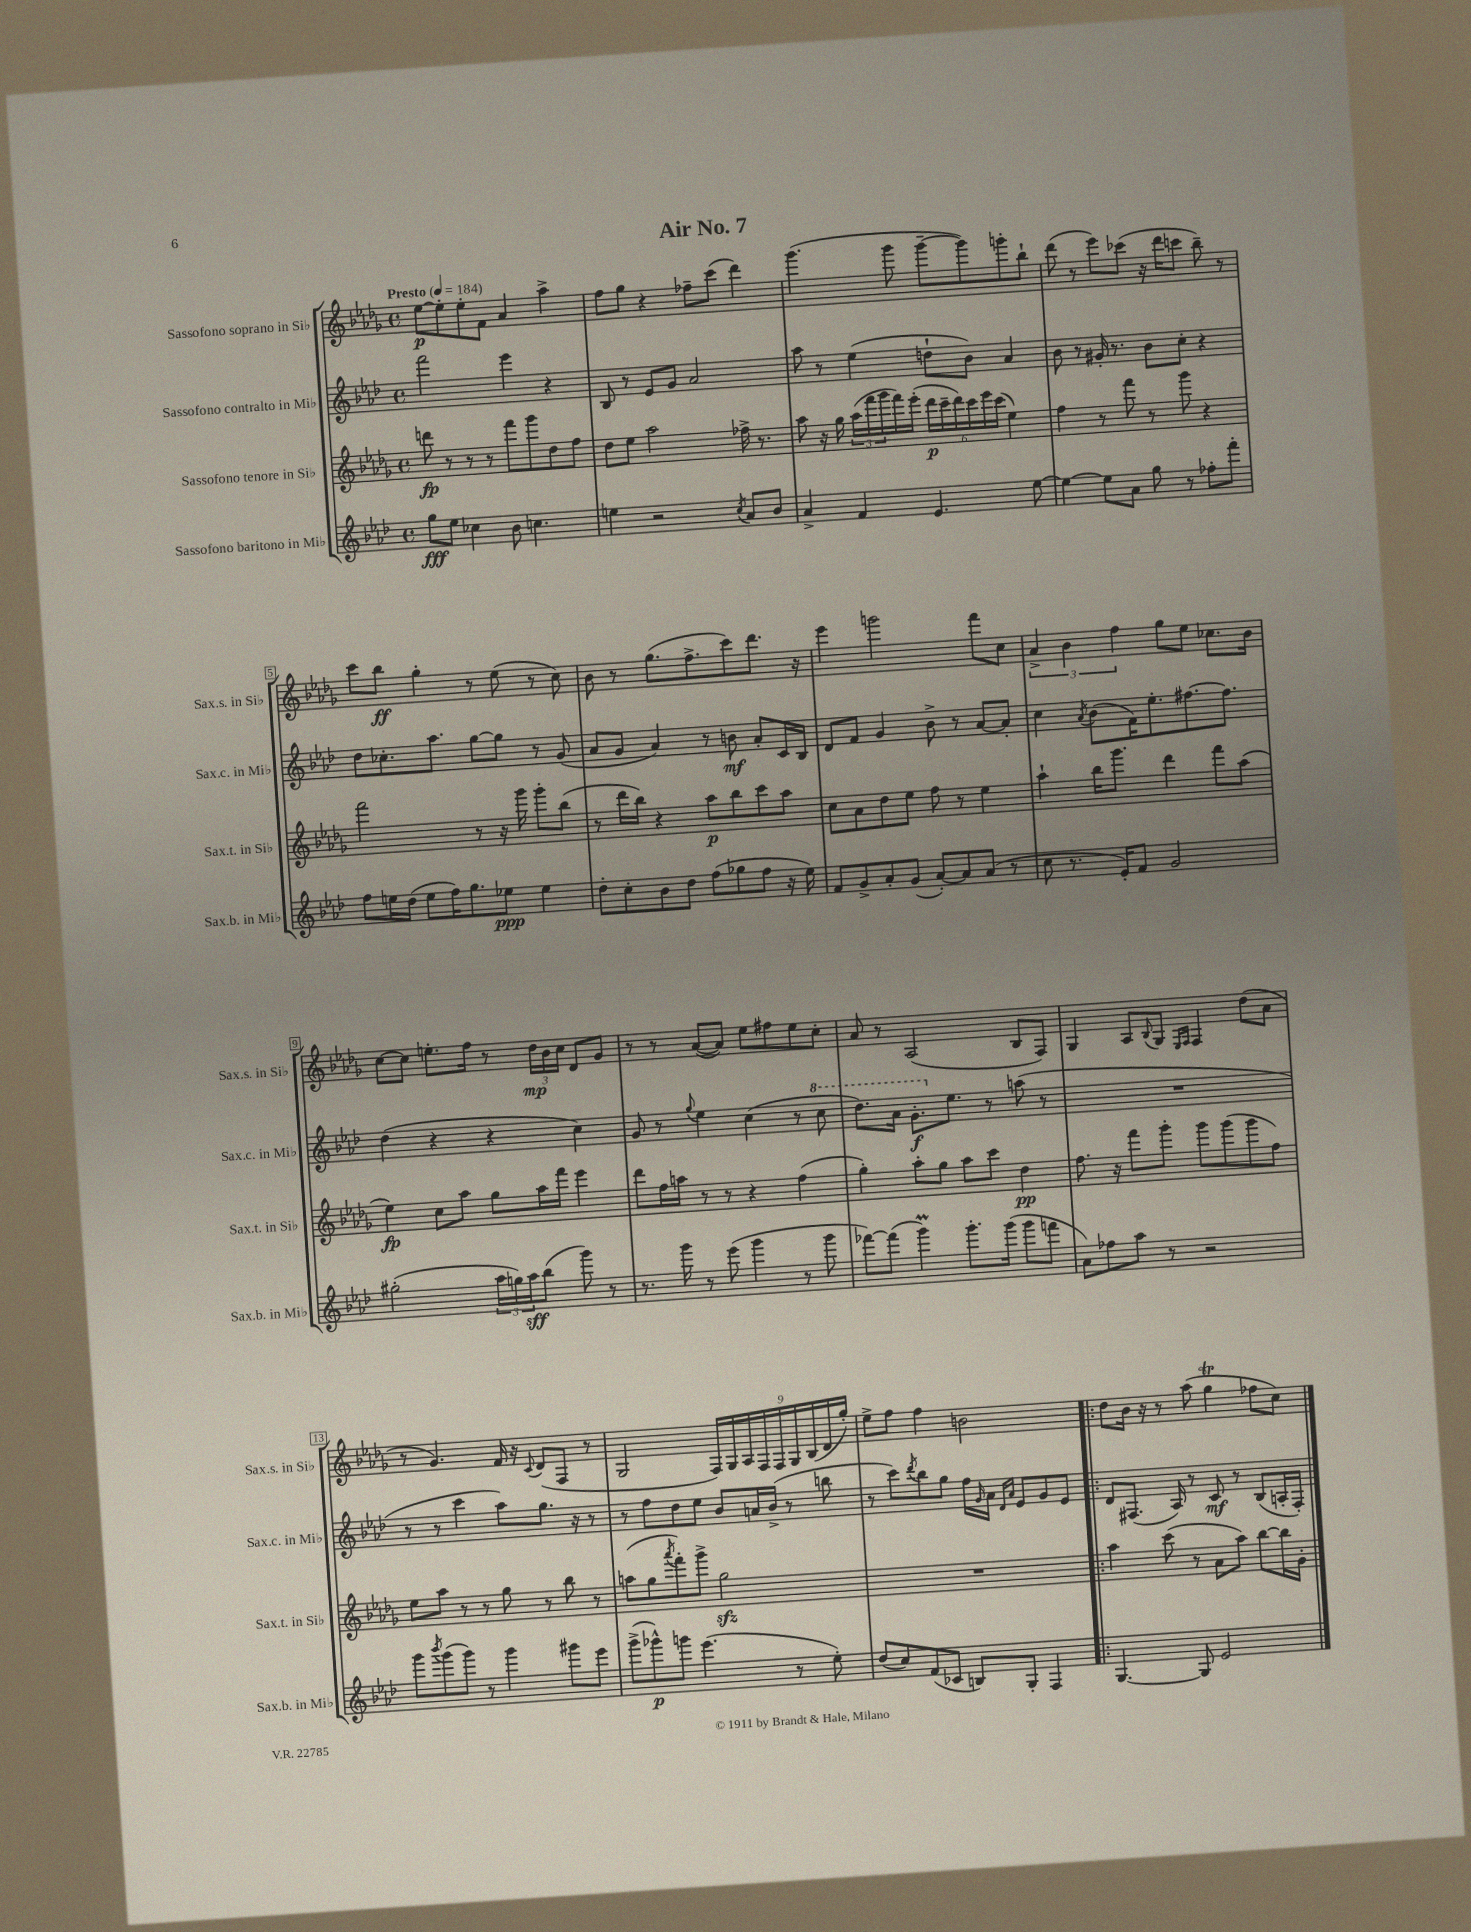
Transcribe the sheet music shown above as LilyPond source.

\header { title = "Air No. 7" }
<<
\new StaffGroup <<
\new Staff = "s0" \with { instrumentName = "Sassofono soprano in Sib" shortInstrumentName = "Sax.s. in Sib" } {
    \clef treble \key des \major \defaultTimeSignature \time 4/4 \tempo "Presto" 4 = 184
    ees''8~\p ees''8-. ees''8-. f'8 aes'4 aes''4-> |
    f''8 ges''8 r4 fes''8-- c'''8( des'''4) |
    ges'''4.( ges'''8 ges'''8~-- ges'''8) g'''8-. bes''8-! |
    des'''8( r8 ees'''8) ces'''8( r16 des'''16 c'''8 bes''8--) r8 |
    c'''8 bes''8\ff ges''4-. r8 ees''8( r8 c''8) |
    bes'8 r8 ges''8.( f''8.-> c'''8) des'''8. r16 |
    ees'''4 g'''2 f'''8 c''8 |
    \tuplet 3/2 { aes'4-> bes'4 f''4 } ges''8 ees''8 ces''8. bes'16 |
    c''8~ c''8 e''8.-. f''16 r8 \tuplet 3/2 { des''16\mp bes'16 c''16 } des'8 ges'8 |
    r8 r8 aes'8~( aes'8) ees''8 fis''8 ees''8 c''8-. |
    aes'8 r8 aes2( bes8 f8) |
    ges4 aes8 \appoggiatura { bes8 } ges8 \grace { ees16 f16 } f4 des''8( aes'8 |
    r8 ges'4.) f'16 r16 \appoggiatura { c'8 } des'8( f8 r8 |
    ges2 \tuplet 9/8 { f16) ges16 aes16 f16 f16 ges16 bes16( des'16 ges''16-.) } |
    ees''8-> f''8 f''4 b'2 |
    \bar ".|:" des''8 bes'16 r16 r8 aes''8( ges''4\trill fes''8 c''8) \bar "|." |
}
\new Staff = "s1" \with { instrumentName = "Sassofono contralto in Mib" shortInstrumentName = "Sax.c. in Mib" } {
    \clef treble \key aes \major \defaultTimeSignature \time 4/4
    f'''2 ees'''4 r4 |
    bes8 r8 ees'8 g'8 aes'2 |
    aes''8 r8 ees''4( d''8-! bes'8) aes'4 |
    bes'8 r8 gis'16-. r8. bes'8 c''8-. r4 |
    des''8 ces''8.-. aes''8. g''8~ g''8 r8 g'8( |
    aes'8 g'8 aes'4) r8 b'8\mf aes'8-. c'16 bes16 |
    des'8 f'8 g'4 bes'8-> r8 aes'8~ aes'8-. |
    c''4 \acciaccatura { aes'8 } bes'8( f'16) ees''8.-. fis''8.~ fis''8. |
    des''4( r4 r4 c''4) |
    g'8 r8 \appoggiatura { g''8 } ees''4 c''4( r8 \ottava #1 c'''8 |
    des'''8.) aes''16 g''8.-.\f \ottava #0 ees''8. r8 a''8( r8 |
    R1 |
    r8 r8 c'''4 aes''8) g''8. r16 r8 |
    r8 f''8 des''8 ees''8 bes'8 a'16 bes'16->( r8 b''8 |
    r8 c'''8) \acciaccatura { des'''8 } bes''8 g''8 f''16 \grace { g'16 } aes'16 \grace { des'16 aes'16 } ees'8 g'8 ees'8 |
    \bar ".|:" des'8 fis8.( aes16) r8 c'8\mf r8 bes8( a16-. fis16-.) \bar "|." |
}
\new Staff = "s2" \with { instrumentName = "Sassofono tenore in Sib" shortInstrumentName = "Sax.t. in Sib" } {
    \clef treble \key des \major \defaultTimeSignature \time 4/4
    d'''8\fp r8 r8 r8 f'''8 ges'''8 des''8 f''8 |
    des''8 ees''8 aes''2 fes''16-> r8. |
    aes''8 r16 ges''16 \tuplet 3/2 { aes''16( f'''16 ges'''16 } f'''16) ees'''16-.( \tuplet 6/4 { des'''16\p c'''16-- des'''16) c'''16 ees'''16 c'''16( } ees''4) |
    f''4 r8 f'''8 r8 ges'''8 r4 |
    f'''2 r8 r16 ges'''16 ges'''8-. bes''8( |
    r8 des'''16 bes''16) r4 aes''8\p bes''8 c'''8 aes''8 |
    c''8 aes'8 des''8 ees''8 f''8 r8 ees''4 |
    aes''4-! bes''16 ges'''8. des'''4 f'''8 aes''8( |
    ees''4\fp) c''8 aes''8 ges''8 aes''16 f'''16 ees'''4 |
    des'''8 f''16 a''16 r8 r8 r4 f''4( |
    ges''4-.) aes''8-. ges''8 aes''8 c'''8 des''4\pp |
    f''8. r16 f'''8 ges'''8-. ges'''8 ges'''8( ges'''8 f''8) |
    ees''8 aes''8 r8 r8 ges''8 r8 bes''8 r8 |
    a''8( ges''8 \acciaccatura { aes'''8 } f'''8-.) ges'''8-> ges''2\sfz |
    R1 |
    \bar ".|:" aes''4 c'''8( r8 aes'8 aes''8) bes''8~ bes''16 ges'16-. \bar "|." |
}
\new Staff = "s3" \with { instrumentName = "Sassofono baritono in Mib" shortInstrumentName = "Sax.b. in Mib" } {
    \clef treble \key aes \major \defaultTimeSignature \time 4/4
    g''8\fff ees''8 ces''4 bes'8 c''4. |
    e''4 r2 \acciaccatura { c''8 } aes'8 bes'8 |
    aes'4-> f'4 ees'4. ees''8~ |
    ees''4~ ees''8 aes'8 g''8 r8 fes''8-. f'''8-. |
    f''8 e''16 des''16( e''8 f''16) g''8. ees''8\ppp ees''4 |
    des''8-. c''8-. bes'8 des''8 f''8( ges''8 f''8 r16 ees''16) |
    f'8 g'8-> aes'8-. g'8( aes'8~-.) aes'8 aes'8( r8 |
    c''8 r8. ees'16-.) f'8 g'2 |
    gis''2-.( \tuplet 3/2 { aes''16 g''16) aes''16\sff } bes''8( g'''8) r8 |
    r8. g'''16 r8 ees'''8( g'''4 r8 g'''8 |
    fes'''8~) fes'''8( g'''4\prall) g'''8.-. g'''16( g'''8 f'''8 |
    aes'8) fes''8 aes''8 r8 r2 |
    g'''8 \acciaccatura { bes'''8 } g'''8( g'''8) r8 g'''4 gis'''8 ees'''8 |
    g'''8->( ges'''8-^\p) g'''8 ees'''4.( r8 ees''8-.) |
    des''8( c''8) f'8( ces'8 b8) g8-. f4 |
    \bar ".|:" g4.~ g8 ees'2 \bar "|." |
}
>>
>>
\layout { \context { \Score \override BarNumber.stencil = #(make-stencil-boxer 0.1 0.3 ly:text-interface::print) } }
